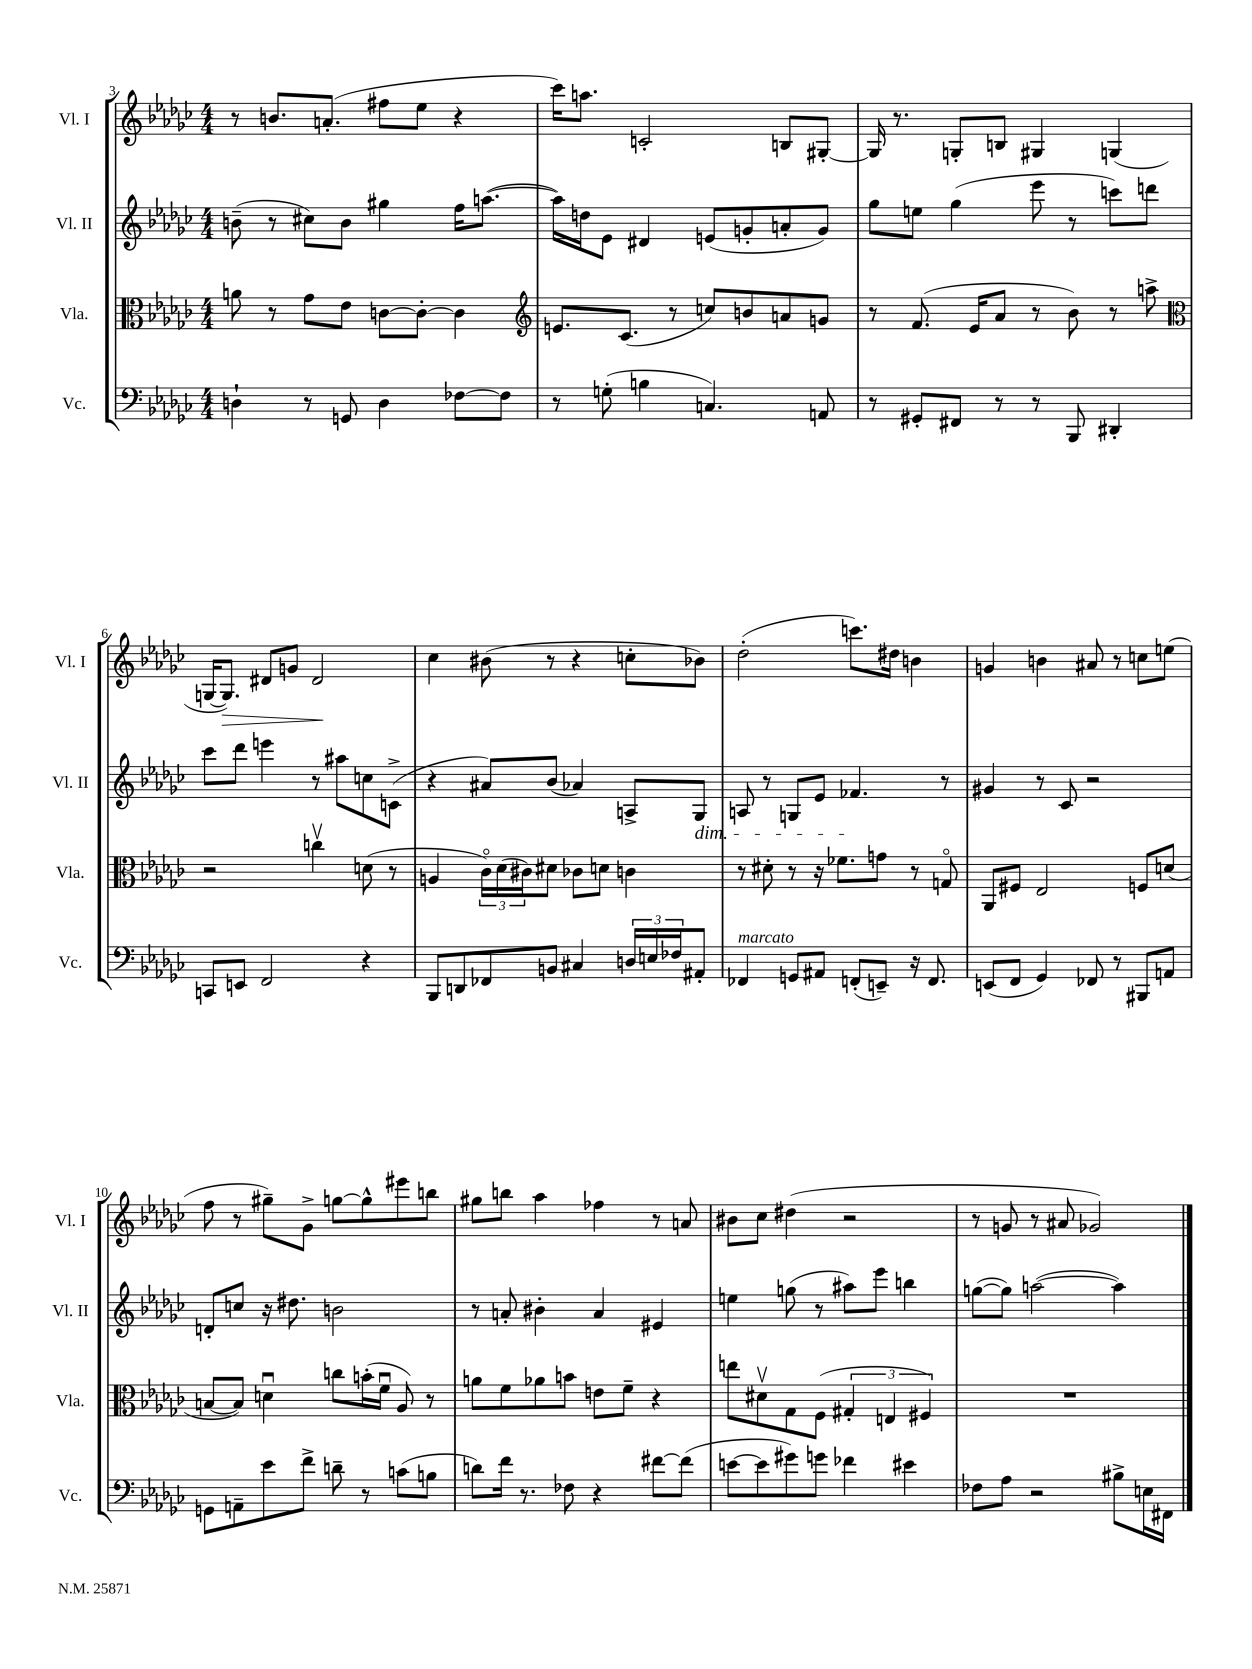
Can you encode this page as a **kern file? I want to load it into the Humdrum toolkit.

**kern	**kern	**kern	**kern
*staff4	*staff3	*staff2	*staff1
*clefF4	*clefC3	*clefG2	*clefG2
*k[b-e-a-d-g-c-]	*k[b-e-a-d-g-c-]	*k[b-e-a-d-g-c-]	*k[b-e-a-d-g-c-]
*M4/4	*M4/4	*M4/4	*M4/4
4D`	8a	(8b~	8r
.	8r	8r	8.b
8r	8g-	8cc#)	.
.	.	.	(8.a'
8GG	8e-	8b	.
4D	[8c	4gg#	8ff#
.	8c'_	.	8ee-
[8F-	4c]	16ff	4r
.	.	([8.aa	.
8F-]	.	.	.
=	=	=	=
*	*clefG2	*	*
8r	8.e	16aa])	16ccc-)
.	.	16dd	8.aa
(8G'	.	8e-	.
.	(8.c-	.	.
4B	.	4d#	2c'
.	8r	.	.
4.C)	8cc)	(8e	.
.	8b	8g'	.
.	8a	8a'	8B
8AA	8g	8g)	[8G#'
=	=	=	=
8r	8r	8gg-	16G#]
.	.	.	8.r
8GG#'	(8.f	8ee	.
8FF#	.	(4gg-	8G'
.	16e-	.	.
8r	8a-	.	8B
8r	8r	8eee-	4G#
8BBB-	8b-)	8r	.
4DD#'	8r	8ccc)	(4G
.	8aa^	8ddd	.
=	=	=	=
*	*clefC3	*	*
8CC	2r	8ccc-	[16G
.	.	.	8.G])
8EE	.	8ddd-	.
2FF	.	4eee	8d#
.	.	.	8g
.	4ccv	8r	2d#
.	.	8aa#	.
4r	(8d	8cc	.
.	8r	(8c^	.
=	=	=	=
8BBB-	4A	4r	4cc-
8DD	.	.	.
8FF-	24c-o)	8a#)	(8b#
.	(24d-	.	.
.	24c#)	.	.
8BB	8d#	(8b-	8r
4C#	8c-	4a-)	4r
.	8d	.	.
24D	4c	8A^	8cc'
24E	.	.	.
24F-	.	.	.
8AA#'	.	8G-	8b-)
=	=	=	=
4FF-	8r	8A	(2dd-'
.	8d#'	8r	.
8GG	8r	8G	.
8AA#	16r	8e-	.
.	8.f-	.	.
(8FF'	.	4.f-	8.ccc)
8EE~)	8g	.	.
.	.	.	16dd#
16r	8r	.	4b
8.FF	.	.	.
.	8Go	8r	.
=	=	=	=
(8EE	8AA-	4g#	4g
8FF	8F#	.	.
4GG-)	2E-	8r	4b
.	.	8c-	.
8FF-	.	2r	8a#
8r	.	.	8r
8BBB#	8F	.	8cc
8AA	(8d	.	(8ee
=	=	=	=
8GG	[8B	8d'	8ff
8AA~	8B])	8cc	8r
8e-	4du	16r	8gg#~)
.	.	8.dd#	.
8f^	.	.	8g-^
8d~	8cc	2b	[8gg
8r	(16b'	.	8gg^^]
.	16fu	.	.
(8c	8A-)	.	8eee#
8B	8r	.	8bb
=	=	=	=
8d)	8a	8r	8gg#
16f	8f	8a'	8bb
8.r	.	.	.
.	8a-	4b#'	4aa-
8F-	8b	.	.
4r	8e	4a	4ff-
.	8f~	.	.
[8f#	4r	4e#	8r
(8f#]	.	.	8a
=	=	=	=
[8e	8ee	4ee	8b#
8e]	8d#v	.	8cc-
8g#)	8G-	(8gg	(4dd#
8g	(8F	8r	.
4f-	6G#'	8aa#)	2r
.	.	8eee-	.
.	6E	.	.
4e#	.	4bb	.
.	6F#)	.	.
=	=	=	=
8F-	1r	([8gg	8r
8A-	.	8gg])	8g
2r	.	([2aa	8r
.	.	.	8a#
.	.	.	2g-)
8B#^	.	4aa])	.
16E	.	.	.
16FF#	.	.	.
==	==	==	==
*-	*-	*-	*-
